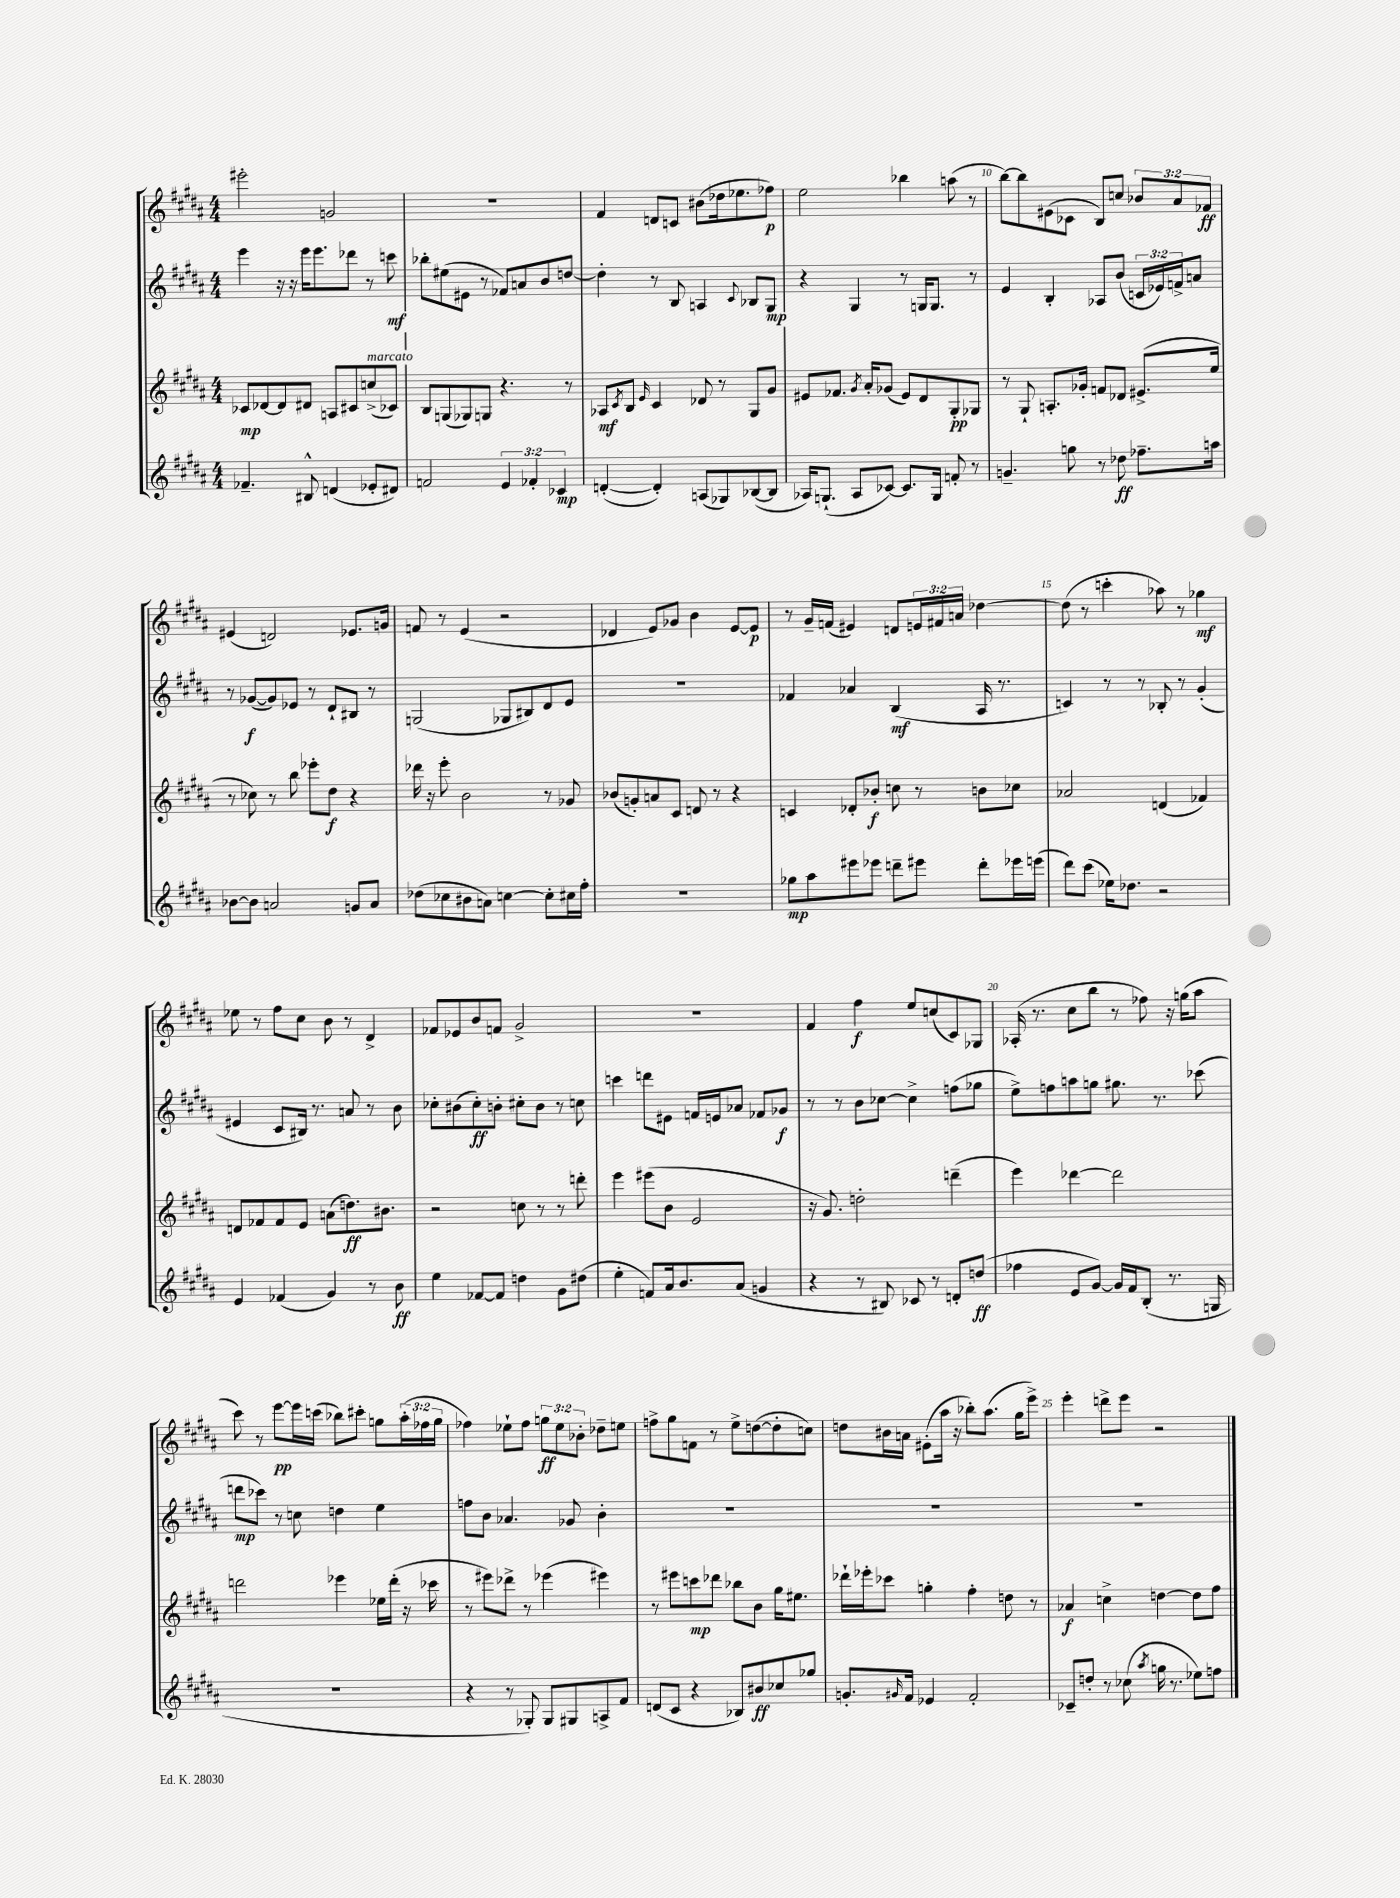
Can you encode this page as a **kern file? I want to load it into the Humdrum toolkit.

**kern	**dynam	**kern	**dynam	**kern	**dynam	**kern	**dynam
*part4	*part4	*part3	*part3	*part2	*part2	*part1	*part1
*staff4	*staff4	*staff3	*staff3	*staff2	*staff2	*staff1	*staff1
*clefG2	*	*clefG2	*	*clefG2	*	*clefG2	*
*k[f#c#g#d#a#]	*	*k[f#c#g#d#a#]	*	*k[f#c#g#d#a#]	*	*k[f#c#g#d#a#]	*
*M4/4	*	*M4/4	*	*M4/4	*	*M4/4	*
=6	=6	=6	=6	=6	=6	=6	=6
4.f-X~/	.	8c-X/L	mp	4eee\	.	2eee#X'\	.
.	.	[8d-X/	.	.	.	.	.
.	.	8d-/]	.	16r	.	.	.
.	.	.	.	16r	.	.	.
8B#X^^/	.	8d#X/J	.	16eee\KL	.	.	.
.	.	.	.	8.eee\	.	.	.
(4dn/	.	8An/L	.	.	.	2gn/	.
.	.	8c#X/	.	8ddd-X\J	.	.	.
!	!	!LO:TX:a:i:t=marcato	!	!	!	!	!
8e-X'/L	.	(8ccn^/	.	8r	.	.	.
8d#X/J)	.	8c-X/J)	.	8cccn\	mf	.	.
=7	=7	=7	=7	=7	=7	=7	=7
2fn/	.	8B/L	.	8bb-X'\L	.	1r	.
.	.	(8Gn/	.	(8ee#X\	.	.	.
.	.	8G-X/)	.	8e#X\J	.	.	.
.	.	8Gn/J	.	8r	.	.	.
6e/	.	4.r	.	8f-X/L)	.	.	.
.	.	.	.	8an/	.	.	.
6f-X'/	.	.	.	.	.	.	.
.	.	.	.	8b/	.	.	.
6c-X/	mp	.	.	.	.	.	.
.	.	8r	.	[8ddn/J	.	.	.
=8	=8	=8	=8	=8	=8	=8	=8
([4dn'/	.	8A-X/L	mf	4dd'\]	.	4f#/	.
.	.	8qc#/	.	.	.	.	.
.	.	8B/J	.	.	.	.	.
.	.	16qqe/	.	.	.	.	.
4d'/])	.	4c#/	.	8r	.	8dn/L	.
.	.	.	.	8B/	.	8cn/J	.
(8An/L	.	8d-X/	.	4An/	.	(8b#X\L	.
8G-X/)	.	8r	.	.	.	16dd-X\k	.
.	.	.	.	.	.	8.ee-X\	.
.	.	.	.	8qqc#/	.	.	.
([8B-X/	.	8G#/L	.	8B-X/L	.	.	.
8B-/J]	.	8g#/J	.	8G#/J	mp	8ff-X\J)	p
=9	=9	=9	=9	=9	=9	=9	=9
16A-X/KL)	.	8e#X/L	.	4r	.	2ee\	.
(8.Gn`/J	.	.	.	.	.	.	.
.	.	8.f-X/J	.	.	.	.	.
8A-/L	.	.	.	4G#/	.	.	.
.	.	8qg#/	.	.	.	.	.
.	.	16a#'/KL	.	.	.	.	.
[8c-X/J)	.	(8g-X/J	.	.	.	.	.
8.c-/L]	.	8e#/L)	.	8r	.	4bb-X\	.
.	.	8d#/	.	16Gn/KL	.	.	.
16G/Jk	.	.	.	8.G/J	.	.	.
8fn'/	.	8G#'/	pp	.	.	(8aan\	.
8r	.	8G-X/J	.	8r	.	8r	.
=10	=10	=10	=10	=10	=10	=10	=10
4.gn~/	.	8r	.	4e/	.	[8bb\L)	.
.	.	8G#`/	.	.	.	8bb\]	.
.	.	8.An'/L	.	4B'/	.	(8e#X\	.
8ggn\	.	.	.	.	.	8c-X\J	.
.	.	16g-X'/Jk	.	.	.	.	.
8r	.	8fn/L	.	8A-X/L	.	8B/L)	.
8dd-X\	ff	8d-X/J	.	(8b/J	.	8ccn/J	.
8.ff-X~\L	.	(8.e#X^/L	.	24cn/LL	.	12b-X/L	.
.	.	.	.	24e-X/)	.	.	.
.	.	.	.	24fn^/J	.	12a#/	.
.	.	.	.	8an/J	.	.	.
.	.	.	.	.	.	12f-X/J	ff
16aan\Jk	.	16ee/Jk	.	.	.	.	.
!!LO:LB:g=z
=11	=11	=11	=11	=11	=11	=11	=11
[8b-X\L	.	8r	.	8r	.	(4e#X/	.
8b-\J]	.	8cc-X\)	.	([8g-X/L	f	.	.
2an/	.	8r	.	8g-/])	.	2dn/)	.
.	.	8bb\	.	8e-X/J	.	.	.
.	.	8eee-X'\L	.	8r	.	.	.
.	.	8dd#\J	f	8d#`/L	.	.	.
8gn/L	.	4r	.	8B#X/J	.	8.e-X/L	.
8a/J	.	.	.	8r	.	.	.
.	.	.	.	.	.	16gn/Jk	.
=12	=12	=12	=12	=12	=12	=12	=12
(8dd-X\L	.	16ddd-X\	.	(2Gn/	.	8fn/	.
.	.	16r	.	.	.	.	.
8cc-X\	.	8eee'\	.	.	.	8r	.
8b#X\	.	2b\	.	.	.	(4e/	.
8an\J)	.	.	.	.	.	.	.
[4ccn\	.	.	.	8G-X/L	.	2r	.
.	.	.	.	8B#X/)	.	.	.
8cc'\L]	.	8r	.	8d#/	.	.	.
16cc#X\L	.	8g-X/	.	8e/J	.	.	.
16ff#'\JJ	.	.	.	.	.	.	.
=13	=13	=13	=13	=13	=13	=13	=13
1r	.	(8b-X/L	.	1r	.	4d-X/	.
.	.	8gn'/)	.	.	.	.	.
.	.	8an/	.	.	.	8e/L)	.
.	.	8c#/J	.	.	.	8g-X/J	.
.	.	8dn/	.	.	.	4b\	.
.	.	8r	.	.	.	.	.
.	.	4r	.	.	.	[8e/L	.
.	.	.	.	.	.	8e/J]	p
=14	=14	=14	=14	=14	=14	=14	=14
8gg-X\L	mp	4cn/	.	4f-X/	.	8r	.
8aa#\	.	.	.	.	.	16g#~/LL	.
.	.	.	.	.	.	(16fn/JJ	.
8eee#X\	.	8d-X'/L	.	4a-X/	.	4e#X/)	.
8eee-X\J	.	8b-X'/J	f	.	.	.	.
8dddn~\L	.	8ccn\	.	(4B/	mf	8dn/L	.
8eee#X\J	.	8r	.	.	.	24en/L	.
.	.	.	.	.	.	24f#X/	.
.	.	.	.	.	.	24an/JJ	.
8ddd'\L	.	8bn\L	.	16A#/	.	[4dd-X\	.
.	.	.	.	8.r	.	.	.
16eee-X\L	.	8cc-X\J	.	.	.	.	.
(16eeen\JJ	.	.	.	.	.	.	.
=15	=15	=15	=15	=15	=15	=15	=15
8ddd#\L)	.	2a-X/	.	4cn/)	.	(8dd-\]	.
(8ccc#\J	.	.	.	.	.	8r	.
16ee-X\KL)	.	.	.	8r	.	4cccn'\	.
8.dd-X\J	.	.	.	.	.	.	.
.	.	.	.	8r	.	.	.
2r	.	(4dn/	.	8B-X'/	.	8aa-X\)	.
.	.	.	.	8r	.	8r	.
.	.	4f-X/)	.	(4g#'/	.	4gg-X\	mf
!!LO:LB:g=z
=16	=16	=16	=16	=16	=16	=16	=16
4e/	.	8dn/L	.	4e#X/	.	8ee-X\	.
.	.	8f-X/	.	.	.	8r	.
(4f-X/	.	8f-/	.	8c#/L	.	8ff#\L	.
.	.	8e/J	.	16B#X/Jk)	.	8cc#\J	.
.	.	.	.	8.r	.	.	.
4g#/)	.	(8an\L	.	.	.	8b\	.
.	.	8.ddn\)	ff	8an/	.	8r	.
8r	.	.	.	8r	.	4d#^/	.
.	.	8.b#X\J	.	.	.	.	.
8b\	ff	.	.	8b\	.	.	.
=17	=17	=17	=17	=17	=17	=17	=17
4ee\	.	2r	.	8cc-X'\L	.	8f-X/L	.
.	.	.	.	(8b#X\	.	8e-X/	.
[8f-X/L	.	.	.	8cc-'\)	ff	8b/	.
8f-/J]	.	.	.	8bn'\J	.	8fn/J	.
4ddn\	.	8ccn\	.	8cc#X'\L	.	2g#^/	.
.	.	8r	.	8b\J	.	.	.
8g#\L	.	8r	.	8r	.	.	.
(8dd#X\J	.	8dddn'\	.	8ccn\	.	.	.
=18	=18	=18	=18	=18	=18	=18	=18
4ee'\	.	4eee\	.	4cccn\	.	1r	.
8fn/L)	.	(8eee#X\L	.	8dddn\L	.	.	.
16a#/k	.	8b\J	.	8e#X\J	.	.	.
8.b/	.	.	.	.	.	.	.
.	.	2e/	.	16fn/LL	.	.	.
.	.	.	.	16en/J	.	.	.
(8a#/J	.	.	.	8a-X/J	.	.	.
4gn/	.	.	.	8f-X/L	.	.	.
.	.	.	.	8g-X/J	f	.	.
=19	=19	=19	=19	=19	=19	=19	=19
4r	.	16r	.	8r	.	4f#/	.
.	.	8.g#/)	.	.	.	.	.
.	.	.	.	8r	.	.	.
8r	.	2ddn'\	.	8b\L	.	4ff#\	f
8B#X/)	.	.	.	[8cc-X\J	.	.	.
8c-X/	.	.	.	4cc-^\]	.	8ee/L	.
8r	.	.	.	.	.	(8ccn/	.
8dn'/L	.	(4dddn~\	.	(8ffn\L	.	8c#/)	.
(8ddn/J	ff	.	.	8gg-X\J	.	8G-X/J	.
=20	=20	=20	=20	=20	=20	=20	=20
4ff-X\	.	4eee\)	.	8ee^\L)	.	(16A-X'/	.
.	.	.	.	.	.	8.r	.
.	.	.	.	8ffn\	.	.	.
8e/L	.	[4ddd-X\	.	8aan\	.	8cc#\L	.
[8g#/J)	.	.	.	8ggn\J	.	8bb\J	.
16g#/LL]	.	2ddd-\]	.	8.gg#X\	.	8r	.
16f#/J	.	.	.	.	.	.	.
(8B'/J	.	.	.	.	.	8ff-X\)	.
.	.	.	.	8.r	.	.	.
8.r	.	.	.	.	.	16r	.
.	.	.	.	.	.	(16ggn\KL	.
.	.	.	.	(8ccc-X\	.	8aa#\J	.
16Gn/	.	.	.	.	.	.	.
!!LO:LB:g=z
=21	=21	=21	=21	=21	=21	=21	=21
1r	.	2dddn\	.	8dddn\L	mp	8ccc#\)	.
.	.	.	.	8ccc-X\J)	.	8r	.
.	.	.	.	8r	.	[8eee\L	pp
.	.	.	.	8ccn\	.	16eee\L]	.
.	.	.	.	.	.	(16cccn\JJ	.
.	.	4eee-X\	.	4ddn\	.	8bb-X\L)	.
.	.	.	.	.	.	8ccc#X'\J	.
.	.	16ee-X\LL	.	4ee\	.	8ggn\L	.
.	.	(16ddd'\JJ	.	.	.	.	.
.	.	16r	.	.	.	(24aa#'\L	.
.	.	.	.	.	.	24ff-X\	.
.	.	16ccc-X\	.	.	.	.	.
.	.	.	.	.	.	24gg\JJ	.
=22	=22	=22	=22	=22	=22	=22	=22
4r	.	8r	.	8ffn\L	.	4ff-X\)	.
.	.	8eee#X\L)	.	8b\J	.	.	.
8r	.	8ddd-X^\J	.	4.a-X/	.	8ee-X`\L	.
8G-X'/)	.	8r	.	.	.	8ff-\J	.
8G-/L	.	(4eee-X\	.	.	.	12ggn\L	ff
.	.	.	.	.	.	12ee-\	.
8G#X/	.	.	.	8g-X/	.	.	.
.	.	.	.	.	.	12b-X'\J	.
8An^/	.	4eee#X\)	.	4b'\	.	8dd-X~\L	.
8f#/J	.	.	.	.	.	8een\J	.
=23	=23	=23	=23	=23	=23	=23	=23
(8dn/L	.	8r	.	1r	.	8ffn^\L	.
8c#/J	.	8eee#X\L	.	.	.	8gg#\	.
4r	.	8cccn\	mp	.	.	8fn\J	.
.	.	8ddd-X\J	.	.	.	8r	.
8B-X/L)	.	8bb-X\L	.	.	.	8ee^\L	.
8b#X/	ff	8b\J	.	.	.	([8ddn\	.
8cc-X/	.	16gg#\KL	.	.	.	8dd'\]	.
.	.	8.ee#X\J	.	.	.	.	.
8gg-X/J	.	.	.	.	.	8ccn\J)	.
=24	=24	=24	=24	=24	=24	=24	=24
8.gn'/L	.	16ddd-X`\LL	.	1r	.	8ddn\L	.
.	.	16eee-X'\J	.	.	.	.	.
.	.	8ccc-X\J	.	.	.	16b#X\L	.
16qqg#X/	.	.	.	.	.	.	.
16f#/Jk	.	.	.	.	.	16an\JJ	.
4e-X/	.	4ggn'\	.	.	.	(8e#X'\L	.
.	.	.	.	.	.	16aa#\Jk	.
.	.	.	.	.	.	16r	.
2f#'/	.	4ff#'\	.	.	.	8bb-X'\L)	.
.	.	.	.	.	.	(8.aa#\J	.
.	.	8ddn\	.	.	.	.	.
.	.	.	.	.	.	16gg#\KL	.
.	.	8r	.	.	.	8eee^\J)	.
=25	=25	=25	=25	=25	=25	=25	=25
8c-X~/L	.	4a-X/	f	1r	.	4eee'\	.
8ddn'/J	.	.	.	.	.	.	.
8r	.	4ccn^\	.	.	.	8dddn^\L	.
(8cc-X\	.	.	.	.	.	8eee\J	.
8qaa#/	.	.	.	.	.	.	.
16ggn\	.	[4ddn\	.	.	.	2r	.
8.r	.	.	.	.	.	.	.
8ee-X\L)	.	8dd\L]	.	.	.	.	.
8ffn\J	.	8ff#\J	.	.	.	.	.
==	==	==	==	==	==	==	==
*-	*-	*-	*-	*-	*-	*-	*-
